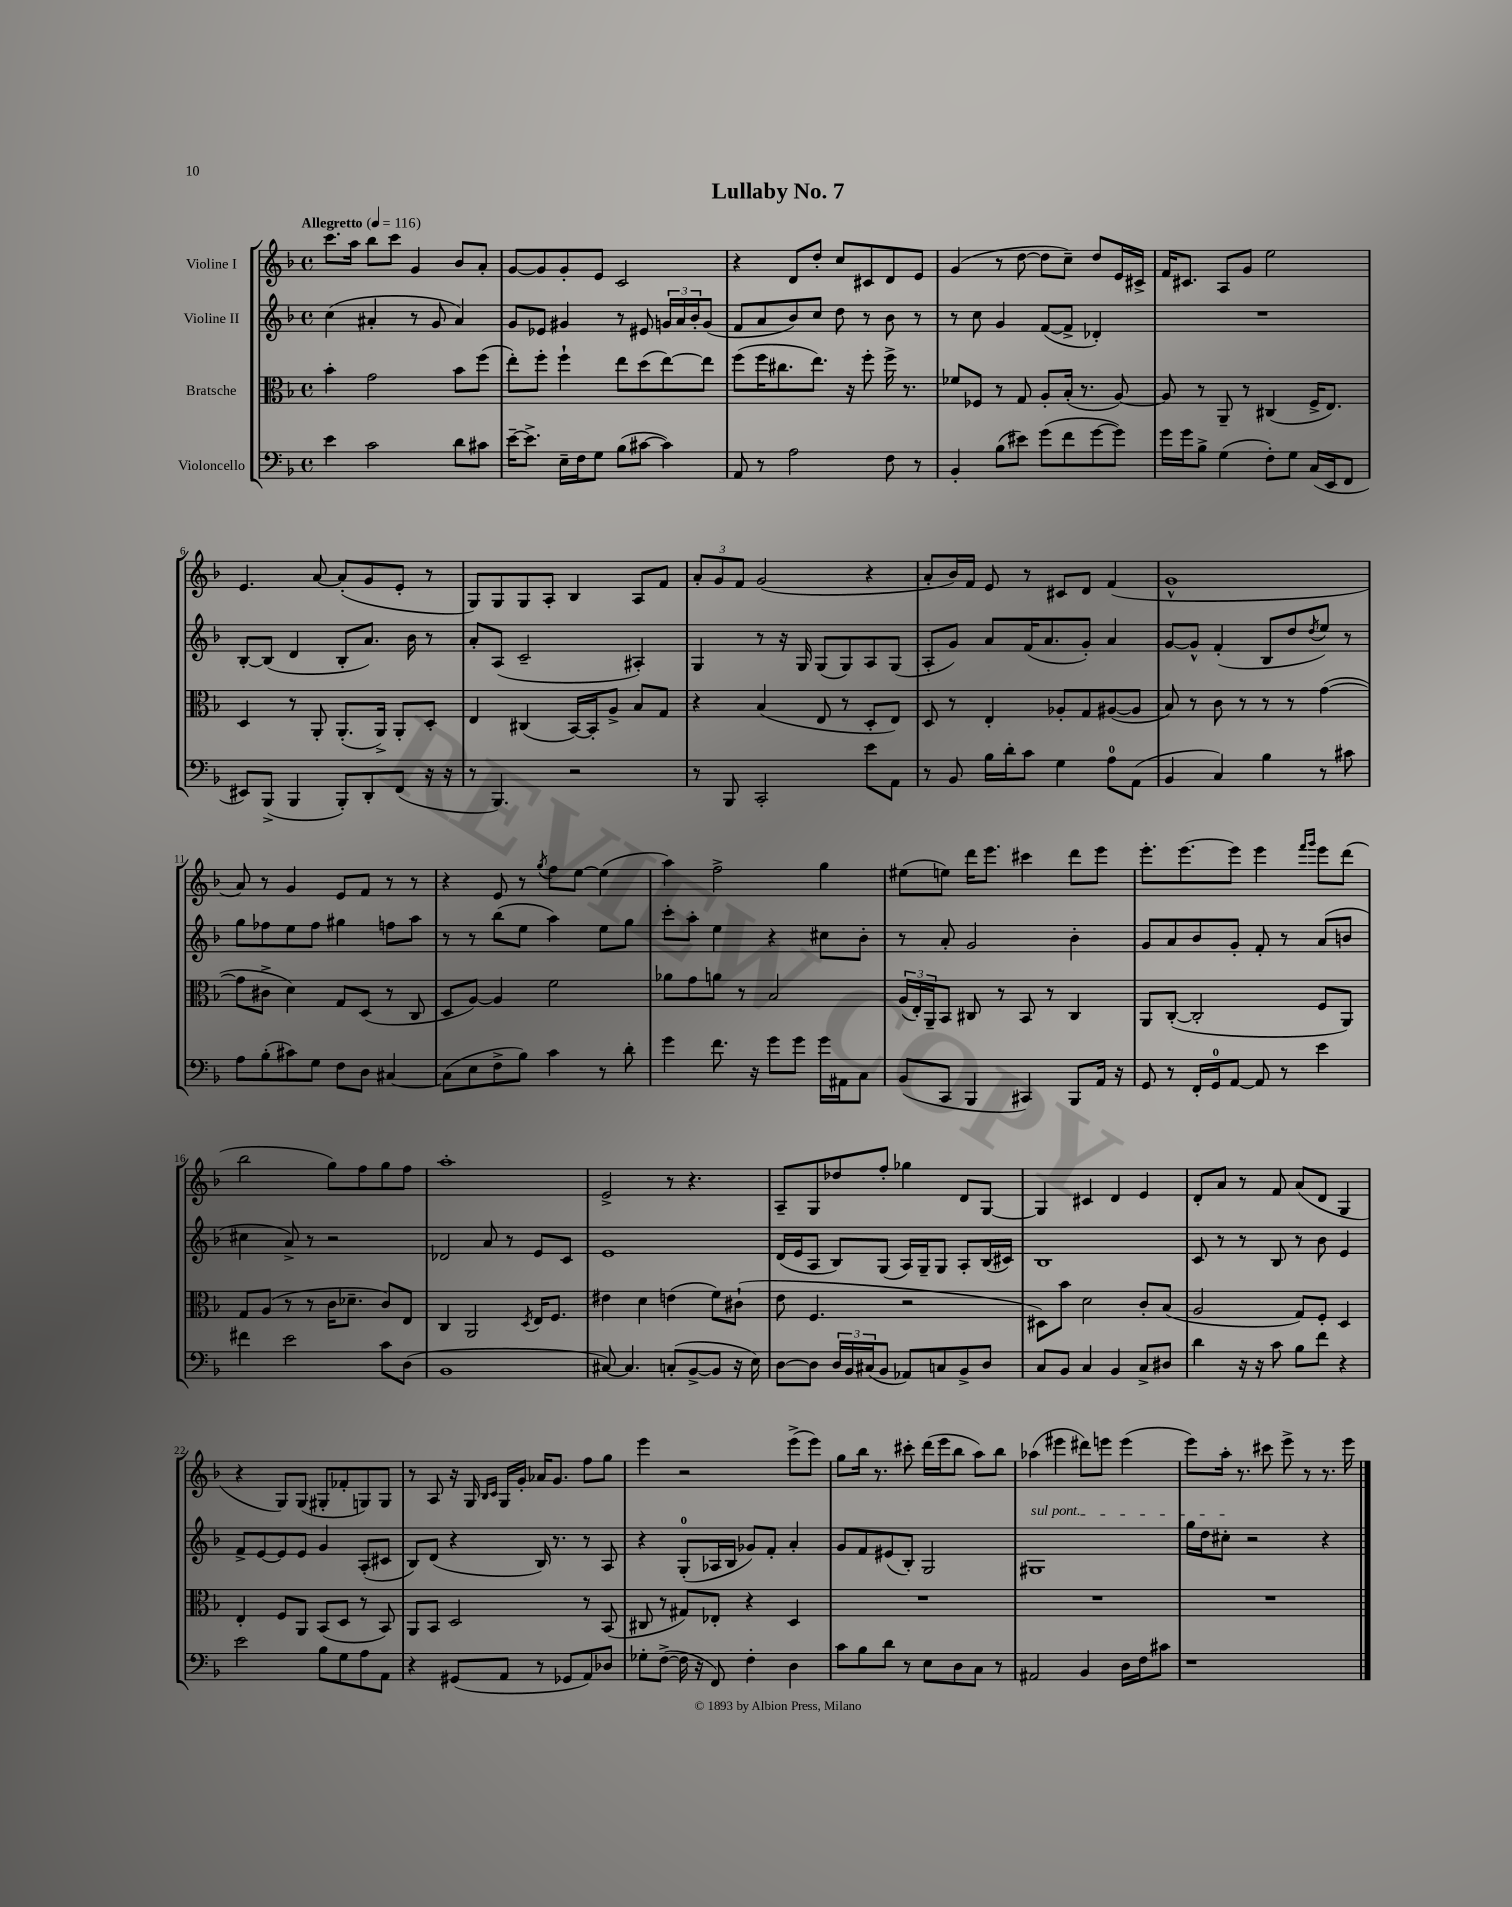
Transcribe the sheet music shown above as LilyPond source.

\header { title = "Lullaby No. 7" }
<<
\new StaffGroup <<
\new Staff = "s0" \with { instrumentName = "Violine I" } {
    \clef treble \key f \major \defaultTimeSignature \time 4/4 \tempo "Allegretto" 4 = 116
    c'''8. a''16 bes''8 c'''8 g'4 bes'8 a'8-. |
    g'8~ g'8 g'8-. e'8 c'2 |
    r4 d'8 d''8-. c''8 cis'8 d'8 e'8 |
    g'4( r8 d''8~ d''8 c''8--) d''8 e'16 cis'16-> |
    f'16 cis'8. a8 g'8 e''2 |
    e'4. a'8~ a'8-.( g'8 e'8-. r8 |
    g8) g8 g8 a8-. bes4 a8 f'8 |
    \tuplet 3/2 { a'8-. g'8 f'8 } g'2( r4 |
    a'8-. bes'16) f'16 e'8 r8 cis'8 d'8 f'4( |
    g'1-^ |
    a'8) r8 g'4 e'8 f'8 r8 r8 |
    r4 e'8 r8 \acciaccatura { g''8 } f''8 e''8~ e''4( |
    a''4) f''2-> g''4 |
    eis''8( e''8) d'''16 e'''8. cis'''4 d'''8 e'''8 |
    e'''8.-. e'''8.~ e'''8 e'''4 \grace { f'''16 g'''16 } e'''8 d'''8( |
    bes''2 g''8) f''8 g''8 f''8 |
    a''1-. |
    e'2-> r8 r4. |
    a8-- g8 des''8 f''8-. ges''4 d'8 g8~ |
    g4 cis'4 d'4 e'4 |
    d'8-. a'8 r8 f'8 a'8( d'8 g4 |
    r4 g8) g8( gis8-. fes'8-. g8) g8 |
    r8 a8 r16 g16 \grace { bes16 c'16 } g16 g'16-. aes'16 g'8. f''8 g''8 |
    e'''4 r2 e'''8->( e'''8) |
    g''8 bes''16 r8. cis'''8-. d'''16( e'''16 bes''8 a''8) bes''8 |
    aes''4( eis'''4 dis'''8) e'''8 e'''4( |
    e'''8) a''16-. r8. cis'''8 e'''8-> r8 r8. e'''16 \bar "|." |
}
\new Staff = "s1" \with { instrumentName = "Violine II" } {
    \clef treble \key f \major \defaultTimeSignature \time 4/4
    c''4( ais'4-. r8 g'8 ais'4) |
    g'8 ees'8 gis'4 r8 eis'8 \tuplet 3/2 { g'16 a'16 bes'16-. } g'8( |
    f'8 a'8 bes'8) c''8 d''8 r8 bes'8 r8 |
    r8 c''8 g'4 f'8~( f'8-> des'4-.) |
    R1 |
    bes8~-. bes8( d'4 bes8-. a'8.) bes'16 r8 |
    a'8-. a8( c'2-- ais4-.) |
    g4 r8 r16 g16 g8( g8) a8 g8( |
    a8-. g'8) a'8 f'16( a'8. g'8-.) a'4 |
    g'8~ g'8-^ f'4-.( bes8 d''8 \acciaccatura { d''8 } e''8) r8 |
    g''8 fes''8 e''8 fes''8 gis''4 f''8 a''8 |
    r8 r8 bes''8( e''8 a''4) e''8 g''8 |
    c'''8-. a''8-. e''4 r4 cis''8 bes'8-. |
    r8 a'8-. g'2 bes'4-. |
    g'8 a'8 bes'8 g'8-. f'8-. r8 a'8( b'8 |
    cis''4 a'8->) r8 r2 |
    des'2 a'8 r8 e'8 c'8 |
    e'1 |
    d'16( e'16 a8 bes8) g8( a16) g16-- g8 a8-. bes16( cis'16) |
    bes1 |
    c'8 r8 r8 bes8 r8 bes'8 e'4 |
    f'8-> e'8~ e'8 e'8 g'4 a8-.( cis'8 |
    bes8) d'8( r4 bes16) r8. r8 a8 |
    r4 g8-0-.( aes16 bes16 ges'8) f'8-. a'4-. |
    g'8 f'8 eis'8( bes8-.) g2 |
    \once \override TextSpanner.bound-details.left.text = \markup { \italic "sul pont." } gis1\startTextSpan |
    g''16 d''16 cis''8-.\stopTextSpan r2 r4 \bar "|." |
}
\new Staff = "s2" \with { instrumentName = "Bratsche" } {
    \clef alto \key f \major \defaultTimeSignature \time 4/4
    bes'4-. g'2 bes'8 f''8( |
    e''8-.) f''8-. f''4-! e''8 d''8( e''8~) e''8 |
    f''8( f''16 cis''8. e''8.) r16 f''8-. f''16-> r8. |
    fes'8 fes8 r8 g8 a8-. bes16-.( r8. a8~) |
    a8 r8 a,8-- r8 cis4( f16-> e8.) |
    d4 r8 a,8-. a,8.-.( a,16->) a,8-. d8-. |
    e4 cis4( bes,16~) bes,16-. a8-> bes8 g8 |
    r4 bes4( e8 r8 d8-. e8) |
    d8 r8 e4-. aes8-. g8 ais8~( ais8 |
    bes8) r8 c'8 r8 r8 r8 g'4~( |
    g'8 cis'8-> d'4) g8 d8( r8 c8 |
    d8 a8~) a4 f'2 |
    aes'8 g'8 a'8 r8 bes2 |
    \tuplet 3/2 { a16( e16-.) a,16-- } bes,8 cis8 r8 bes,8 r8 cis4 |
    a,8 c8~-.( c2-. f8 a,8) |
    g8 a8( r8 r8 c'16 des'8.-- c'8) e8 |
    c4 a,2 \acciaccatura { d8 } e16 f8. |
    eis'4 d'4 e'4( f'8) cis'8-!( |
    e'8 f4. r2 |
    dis8) bes'8 d'2 c'8-. bes8( |
    a2 g8) f8-. d4 |
    e4-. f8 a,8 bes,8( d8 r8 bes,8) |
    a,8 bes,8 d2 r8 bes,8( |
    cis8 r8 gis8) ees8-. r4 d4 |
    R1 |
    R1 |
    R1 \bar "|." |
}
\new Staff = "s3" \with { instrumentName = "Violoncello" } {
    \clef bass \key f \major \defaultTimeSignature \time 4/4
    e'4 c'2 d'8 cis'8 |
    e'16~-- e'8.-> e16-- f16 g8 bes8( cis'8~ cis'4) |
    a,8 r8 a2 f8 r8 |
    bes,4-. bes8( eis'8) g'8( f'8 g'8~ g'8) |
    g'16 g'16 bes8-> g4( f8-.) g8 c16( e,16 f,8 |
    eis,8) bes,,8->( bes,,4 bes,,8-.) d,8-. f,8( r16 r16 |
    r8 bes,,4.) r2 |
    r8 bes,,8 c,2-. e'8 a,8 |
    r8 bes,8 bes16 d'16-. c'8 g4 a8-0 a,8( |
    bes,4 c4) bes4 r8 cis'8 |
    a8 bes8-.( cis'8) g8 f8 d8 cis4~ |
    cis8( e8 f8-> bes8) c'4 r8 d'8-. |
    g'4 f'8. r16 g'8 g'8 g'16 ais,16 c8 |
    bes,8( c,8 bes,,4 cis,4) bes,,8 a,16 r16 |
    g,8 r8 f,16-. g,16-0 a,8~ a,8 r8 e'4 |
    fis'4 e'2 c'8 d8( |
    bes,1 |
    cis8~) cis4. c8-.( bes,8~-> bes,8 r16 e16) |
    d8~ d8 \tuplet 3/2 { d16 bes,16 cis16( } bes,8 aes,8) c8 bes,8-> d8 |
    c8 bes,8 c4 bes,4 c8-> dis8 |
    d'4 r16 r16 c'8 bes8 f'8 r4 |
    e'2 bes8 g8 a8 a,8 |
    r4 gis,8( a,8 r8 ges,8 a,8) des8 |
    ges8-. f8~->( f16 r16 f,8) f4-. d4 |
    c'8 bes8 d'8 r8 e8 d8 c8 r8 |
    ais,2 bes,4 d16 f16 cis'8 |
    r1 \bar "|." |
}
>>
>>
